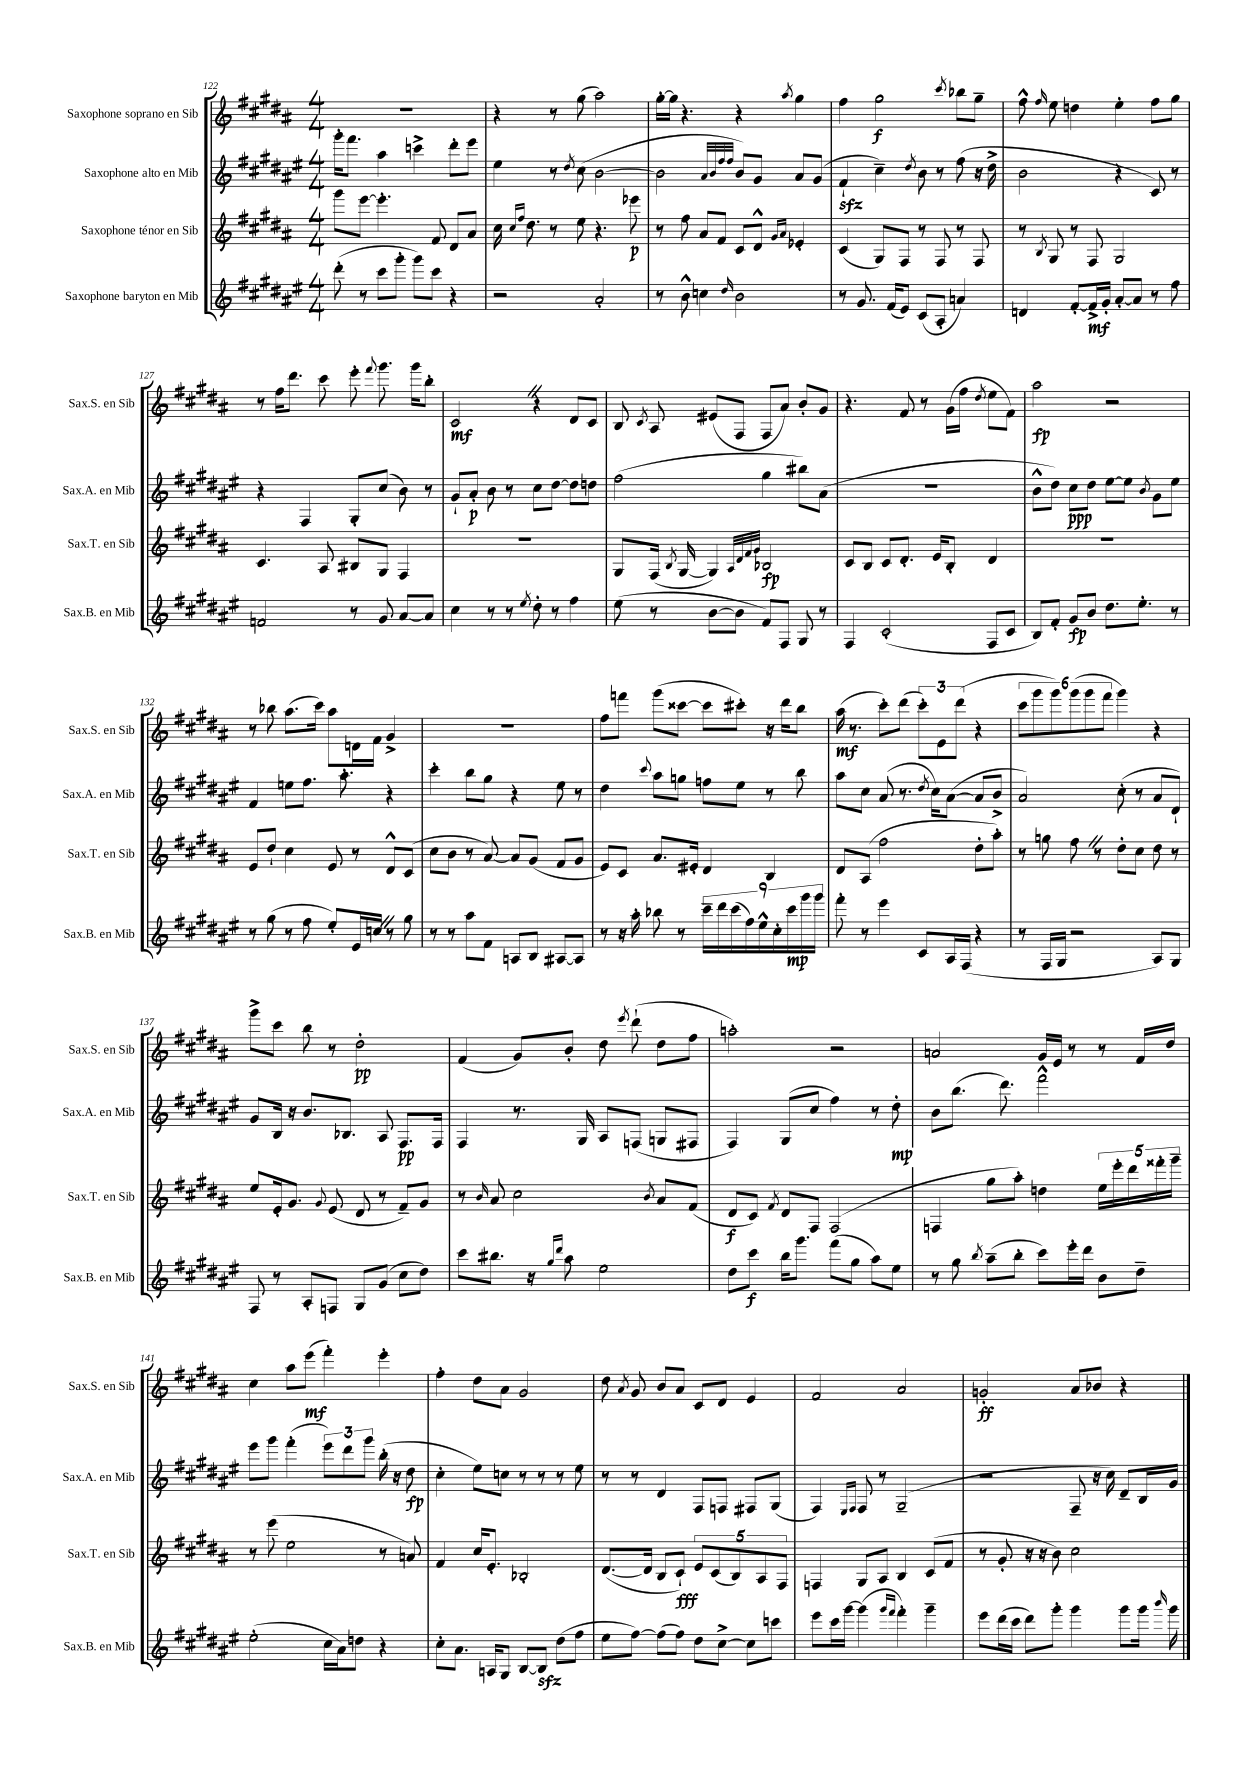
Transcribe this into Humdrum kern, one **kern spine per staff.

**kern	**dynam	**kern	**dynam	**kern	**dynam	**kern	**dynam
*part4	*part4	*part3	*part3	*part2	*part2	*part1	*part1
*staff4	*staff4	*staff3	*staff3	*staff2	*staff2	*staff1	*staff1
*I"Saxophone baryton en Mib	*	*I"Saxophone ténor en Sib	*	*I"Saxophone alto en Mib	*	*I"Saxophone soprano en Sib	*
*I'Sax.B. en Mib	*	*I'Sax.T. en Sib	*	*I'Sax.A. en Mib	*	*I'Sax.S. en Sib	*
*clefG2	*	*clefG2	*	*clefG2	*	*clefG2	*
*k[f#c#g#d#a#e#]	*	*k[f#c#g#d#a#]	*	*k[f#c#g#d#a#e#]	*	*k[f#c#g#d#a#]	*
*M4/4	*	*M4/4	*	*M4/4	*	*M4/4	*
=122	=122	=122	=122	=122	=122	=122	=122
(8ddd#'\	.	8ggg#\L	.	16ggg#'\KL	.	1r	.
.	.	.	.	8.fff#\J	.	.	.
8r	.	[8eee\J	.	.	.	.	.
8ccc#\L	.	4.eee'\]	.	4aa#\	.	.	.
8ggg#'\J	.	.	.	.	.	.	.
8ggg#\L)	.	.	.	4cccn^\	.	.	.
8ccc#\J	.	8f#/	.	.	.	.	.
4r	.	8d#/L	.	8ddd#'\L	.	.	.
.	.	8a#/J	.	8eee#\J	.	.	.
=123	=123	=123	=123	=123	=123	=123	=123
2r	.	16cc#\	.	4ee#\	.	4r	.
.	.	16qqcc#/LL	.	.	.	.	.
.	.	16qqff#/JJ	.	.	.	.	.
.	.	8.dd#\	.	.	.	.	.
.	.	8r	.	8r	.	8r	.
.	.	.	.	8qdd#/	.	.	.
.	.	8ee\	.	(8cc#\	.	(8gg#\	.
2a#'/	.	4.r	.	[2b\	.	2aa#\)	.
.	.	8eee-X\	p	.	.	.	.
=124	=124	=124	=124	=124	=124	=124	=124
8r	.	8r	.	2b\]	.	[16gg#'\LL	.
.	.	.	.	.	.	16gg#\JJ]	.
8b^^\	.	8ff#\	.	.	.	4.r	.
4ccn\	.	8a#/L	.	.	.	.	.
.	.	8f#/J	.	.	.	.	.
.	.	.	.	32qqa#/LLL	.	.	.
.	.	.	.	32qqb/	.	.	.
.	.	.	.	32qqff#/	.	.	.
16qqdd#/	.	.	.	32qqff#/JJJ	.	.	.
2b\	.	8c#/L	.	8b/L)	.	4r	.
.	.	8d#^^/J	.	8g#/J	.	.	.
.	.	16qqg#/LL	.	.	.	.	.
.	.	16qqa#/JJ	.	.	.	8qaa#/	.
.	.	4e-X'/	.	8a#/L	.	4gg#\	.
.	.	.	.	(8g#/J	.	.	.
=125	=125	=125	=125	=125	=125	=125	=125
8r	.	(4c#/	.	4f#zz`/	.	4ff#\	.
8.g#/	.	.	.	.	.	.	.
.	.	8G#/L)	.	4cc#~\)	.	2gg#\	f
(16f#/KL	.	.	.	.	.	.	.
8e#/J)	.	8F#/J	.	.	.	.	.
.	.	.	.	8qdd#/	.	.	.
(8c#/L	.	8r	.	8b\	.	.	.
8A#'/J	.	8F#/	.	8r	.	.	.
.	.	.	.	.	.	8qccc#/	.
4an/)	.	8r	.	(8ff#\	.	8bb-X\L	.
.	.	8F#/	.	16r	.	8gg#~\J	.
.	.	.	.	16dd#^\	.	.	.
=126	=126	=126	=126	=126	=126	=126	=126
4dn/	.	8r	.	2b\	.	8ff#^^\	.
.	.	8qB/	.	.	.	16qqff#/	.
.	.	8G#/	.	.	.	8ee\	.
[8f#'/L	.	8r	.	.	.	4ddn\	.
16f#^/L]	mf	8F#/	.	.	.	.	.
16g#'/JJ	.	.	.	.	.	.	.
[8a#'/L	.	2G#/	.	4r	.	4ee'\	.
8a#/J]	.	.	.	.	.	.	.
8r	.	.	.	8c#/)	.	8ff#\L	.
8ff#\	.	.	.	8r	.	8gg#\J	.
!!LO:LB:g=z
=127	=127	=127	=127	=127	=127	=127	=127
2fn/	.	4.c#/	.	4r	.	8r	.
.	.	.	.	.	.	16ff#\KL	.
.	.	.	.	.	.	8.ddd#\J	.
.	.	.	.	4F#/	.	.	.
.	.	8A#/	.	.	.	8ccc#\	.
8r	.	8B#X/L	.	8G#'/L	.	8eee'\	.
.	.	.	.	.	.	8qqfff#/	.
8g#/	.	8G#/J	.	(8cc#/J	.	8.ggg#\	.
[8a#/L	.	4F#/	.	8b\)	.	.	.
.	.	.	.	.	.	16ggg#\KL	.
8a#/J]	.	.	.	8r	.	8bb'\J	.
=128	=128	=128	=128	=128	=128	=128	=128
4cc#\	.	1r	.	8g#`/L	.	2c#Z/	mf
.	.	.	.	8a#'/J	p	.	.
8r	.	.	.	8b\	.	.	.
8r	.	.	.	8r	.	.	.
8qee#/	.	.	.	.	.	.	.
8dd#'\	.	.	.	8cc#\L	.	4r	.
8r	.	.	.	[8dd#\J	.	.	.
4ff#\	.	.	.	8dd#\L]	.	8d#/L	.
.	.	.	.	8ddn\J	.	8c#/J	.
=129	=129	=129	=129	=129	=129	=129	=129
(8ee#\	.	8G#/L	.	(2ff#\	.	8B/	.
.	.	.	.	.	.	8qc#/	.
8r	.	(16F#/Jk	.	.	.	8A#/	.
.	.	8qB/	.	.	.	.	.
.	.	[16G#/	.	.	.	.	.
[8b\L	.	4G#/])	.	.	.	(8e#X/L	.
8b\J]	.	.	.	.	.	8F#/J	.
.	.	32qqA#/LLL	.	.	.	.	.
.	.	32qqd#/	.	.	.	.	.
.	.	32qqf#/	.	.	.	.	.
.	.	32qqg#/JJJ	.	.	.	.	.
8f#/L)	.	2B-X/	fp	4gg#\	.	8F#/L	.
8F#/J	.	.	.	.	.	8a#/J)	.
8G#/	.	.	.	8bb#X\L)	.	8b'/L	.
8r	.	.	.	(8a#\J	.	8g#/J	.
=130	=130	=130	=130	=130	=130	=130	=130
4F#/	.	8c#/L	.	1r	.	4.r	.
.	.	8B/J	.	.	.	.	.
(2c#'/	.	8c#/L	.	.	.	.	.
.	.	8.d#'/J	.	.	.	8f#/	.
.	.	.	.	.	.	8r	.
.	.	16e/KL	.	.	.	.	.
.	.	8B'/J	.	.	.	(16g#\LL	.
.	.	.	.	.	.	16ff#\JJ	.
.	.	.	.	.	.	8qdd#/	.
8F#/L	.	4d#/	.	.	.	8ee\L	.
8c#/J	.	.	.	.	.	8f#\J)	.
=131	=131	=131	=131	=131	=131	=131	=131
8B/L)	.	1r	.	8b^^\L	.	2aa#\	fp
8f#'/J	.	.	.	8dd#\J)	.	.	.
8g#/L	fp	.	.	8cc#\L	ppp	.	.
8b/J	.	.	.	8dd#\J	.	.	.
8.dd#\L	.	.	.	[8ee#\L	.	2r	.
.	.	.	.	8ee#\J]	.	.	.
8.ee#'\J	.	.	.	.	.	.	.
.	.	.	.	8qb/	.	.	.
.	.	.	.	8g#\L	.	.	.
8r	.	.	.	8ee#\J	.	.	.
!!LO:LB:g=z
=132	=132	=132	=132	=132	=132	=132	=132
8r	.	8e/L	.	4f#/	.	8r	.
(8gg#\	.	8dd#`/J	.	.	.	8bb-X\	.
8r	.	4cc#\	.	8een\L	.	(8.aa#\L	.
8ff#\	.	.	.	8.ff#\J	.	.	.
.	.	.	.	.	.	16ccc#\Jk)	.
8ee#'/L)	.	8e/	.	.	.	8aa#\L	.
.	.	.	.	8.aa#'\	.	.	.
16e#/L	.	8r	.	.	.	16dn\L	.
16ccnZ/JJ	.	.	.	.	.	16f#\JJ	.
8r	.	8d#^^/L	.	4r	.	4g#^/	.
8gg#\	.	(8c#/J	.	.	.	.	.
=133	=133	=133	=133	=133	=133	=133	=133
8r	.	8cc#\L	.	4ccc#'\	.	1r	.
8r	.	8b\J	.	.	.	.	.
8aa#\L	.	8r	.	8bb\L	.	.	.
8f#\J	.	[8a#/)	.	8gg#\J	.	.	.
8An/L	.	8a#/L]	.	4r	.	.	.
8B/J	.	(8g#/J	.	.	.	.	.
[8A#X/L	.	8f#/L	.	8ee#\	.	.	.
8A#/J]	.	8g#/J	.	8r	.	.	.
=134	=134	=134	=134	=134	=134	=134	=134
8r	.	8e/L)	.	4dd#\	.	8ff#\L	.
16r	.	8c#/J	.	.	.	8fffn\J	.
16aa#'\	.	.	.	.	.	.	.
.	.	.	.	8qqccc#/	.	.	.
8bb-X\	.	8.a#/L	.	8aa#\L	.	(8ggg#\L	.
8r	.	.	.	8ggn\J	.	[8ccc##X\J	.
.	.	16e#X'/Jk	.	.	.	.	.
18ccc#~\LL	.	4d#/	.	8ffn\L	.	8ccc##\L]	.
18ddd#\	.	.	.	.	.	.	.
(18ccc#\	.	.	.	.	.	.	.
.	.	.	.	8ee#\J	.	8ccc#X'\J)	.
18ff#\)	.	.	.	.	.	.	.
18ee#^^\	.	.	.	.	.	.	.
.	.	4B/	.	8r	.	16r	.
18cc#'\	.	.	.	.	.	.	.
.	.	.	.	.	.	16ddd#\KL	.
18ccc#\	mp	.	.	.	.	.	.
.	.	.	.	8bb\	.	8bb\J	.
18ggg#\	.	.	.	.	.	.	.
18ggg#\JJ	.	.	.	.	.	.	.
=135	=135	=135	=135	=135	=135	=135	=135
8fff#'\	.	8d#/L	.	8aa#\L	.	(16aa#\	mf
.	.	.	.	.	.	8.r	.
8r	.	(8A#/J	.	8cc#\J	.	.	.
4eee#\	.	2ff#\	.	(8a#/	.	8ccc#'\L)	.
.	.	.	.	8.r	.	(8ddd#\J	.
8c#/L	.	.	.	.	.	12ccc#'\L)	.
.	.	.	.	8qdd#/	.	.	.
.	.	.	.	16cc#\KL)	.	.	.
.	.	.	.	.	.	12e\	.
16A#/L	.	.	.	([8a#\J	.	.	.
.	.	.	.	.	.	(12ddd#\J	.
(16F#/JJ	.	.	.	.	.	.	.
4r	.	8dd#'\L	.	8a#/L]	.	4r	.
.	.	8aa#'\J)	.	8b^/J	.	.	.
=136	=136	=136	=136	=136	=136	=136	=136
8r	.	8r	.	2a#/)	.	12ccc#\L	.
.	.	.	.	.	.	12ggg#\	.
16F#/LL	.	8ggn\	.	.	.	.	.
.	.	.	.	.	.	12ggg#\)	.
16G#/JJ	.	.	.	.	.	.	.
2r	.	8ff#Z\	.	.	.	(12ggg#\	.
.	.	.	.	.	.	12ggg#\	.
.	.	8r	.	.	.	.	.
.	.	.	.	.	.	12fff#\J	.
.	.	8dd#'\L	.	(8cc#'\	.	4ggg#\)	.
.	.	8cc#\J	.	8r	.	.	.
8A#/L)	.	8dd#\	.	8a#/L	.	4r	.
8G#/J	.	8r	.	8d#`/J)	.	.	.
!!LO:LB:g=z
=137	=137	=137	=137	=137	=137	=137	=137
8F#/	.	8ee/L	.	8g#/L	.	8ggg#^\L	.
8r	.	16e'/k	.	16B/Jk	.	8ccc#\J	.
.	.	8.g#/J	.	16r	.	.	.
8A#'/L	.	.	.	8.b/L	.	8bb\	.
.	.	8qqg#/	.	.	.	.	.
8Fn/J	.	(8e/	.	.	.	8r	.
.	.	.	.	8.B-X/J	.	.	.
8G#/L	.	8d#/	.	.	.	2dd#'\	pp
(8g#/J	.	8r	.	8A#/	.	.	.
8cc#\L	.	8f#~/L)	.	8.F#/L	pp	.	.
8dd#\J)	.	8g#/J	.	.	.	.	.
.	.	.	.	16F#/Jk	.	.	.
=138	=138	=138	=138	=138	=138	=138	=138
8ccc#\L	.	8r	.	4F#/	.	(4f#/	.
.	.	16qqb/	.	.	.	.	.
8.bb#X\J	.	8a#/	.	.	.	.	.
.	.	2cc#\	.	8.r	.	8g#/L)	.
16r	.	.	.	.	.	.	.
16qqgg#/LL	.	.	.	.	.	.	.
16qqddd#/JJ	.	.	.	.	.	.	.
8aa#\	.	.	.	.	.	8b'/J	.
.	.	.	.	16G#/	.	.	.
2ee#\	.	.	.	8A#/L	.	8dd#\	.
.	.	.	.	.	.	8qeee/	.
.	.	.	.	(8Fn/J	.	(8ddd#`\	.
.	.	8qb/	.	.	.	.	.
.	.	8a#/L	.	8Gn/L	.	8dd#\L	.
.	.	(8f#/J	.	8F#X/J	.	8ff#\J	.
=139	=139	=139	=139	=139	=139	=139	=139
8dd#\L	.	8d#/L	f	4F#/)	.	2aan'\)	.
8ccc#\J	f	8c#/J)	.	.	.	.	.
.	.	8qf#/	.	.	.	.	.
16bb\KL	.	8d#/L	.	(8G#/L	.	.	.
8.ggg#\J	.	.	.	.	.	.	.
.	.	8F#/J	.	8cc#/J	.	.	.
(8fff#\L	.	(2F#/	.	4ff#\)	.	2r	.
8gg#\J	.	.	.	.	.	.	.
8aa#\L)	.	.	.	8r	.	.	.
8ee#\J	.	.	.	8dd#'\	mp	.	.
=140	=140	=140	=140	=140	=140	=140	=140
8r	.	4Fn/	.	8b\L	.	2an/	.
8gg#\	.	.	.	(8.bb\J	.	.	.
8qbb/	.	.	.	.	.	.	.
(8aa#~\L	.	8gg#\L	.	.	.	.	.
.	.	.	.	8.ddd#\)	.	.	.
8bb'\J	.	8aa#'\J)	.	.	.	.	.
8ccc#\L)	.	4ddn\	.	2fff#^^\	.	16g#/LL	.
.	.	.	.	.	.	16e/JJ	.
16eee#'\L	.	.	.	.	.	8r	.
16ddd#\JJ	.	.	.	.	.	.	.
8b\L	.	20ee\LL	.	.	.	8r	.
.	.	20eee'\	.	.	.	.	.
.	.	20ddd#\	.	.	.	.	.
8dd#~\J	.	.	.	.	.	16f#/LL	.
.	.	20fff##X'\	.	.	.	.	.
.	.	.	.	.	.	16dd#/JJ	.
.	.	20ggg#~\JJ	.	.	.	.	.
!!LO:LB:g=z
=141	=141	=141	=141	=141	=141	=141	=141
(2ee#'\	.	8r	.	8eee#\L	.	4cc#\	.
.	.	(8eee\	.	8ggg#\J	.	.	.
.	.	2ee\	.	(4fff#'\	.	8aa#\L	.
.	.	.	.	.	.	(8eee\J	mf
16cc#\LL	.	.	.	12eee#\L)	.	4fff#'\)	.
16a#\J)	.	.	.	.	.	.	.
.	.	.	.	12ddd#\	.	.	.
8ddn\J	.	.	.	.	.	.	.
.	.	.	.	12ggg#\J	.	.	.
4r	.	8r	.	(16bb'\	.	4eee'\	.
.	.	.	.	16r	.	.	.
.	.	8an/)	.	8dd#\	fp	.	.
=142	=142	=142	=142	=142	=142	=142	=142
8cc#'\L	.	4f#/	.	4cc#'\	.	4ff#'\	.
8.a#\J	.	.	.	.	.	.	.
.	.	16cc#/KL	.	8ee#\L)	.	8dd#\L	.
16An/KL	.	8.e'/J	.	.	.	.	.
8G#/J	.	.	.	8ccn\J	.	8a#\J	.
[8B/L	.	2B-X'/	.	8r	.	2g#/	.
8Bzz/J]	.	.	.	8r	.	.	.
(8dd#\L	.	.	.	8r	.	.	.
8ff#\J	.	.	.	8ee#\	.	.	.
=143	=143	=143	=143	=143	=143	=143	=143
8ee#\L	.	([8.d#/L	.	8r	.	8dd#\	.
.	.	.	.	.	.	8qa#/	.
[8ff#\J)	.	.	.	8r	.	8g#/	.
.	.	16d#/Jk]	.	.	.	.	.
(8ff#\L]	.	8B/L	.	4d#/	.	8b/L	.
8ff#\J)	.	8c#`/J)	fff	.	.	8a#/J	.
8dd#\L	.	10e/L	.	8F#/L	.	8c#/L	.
.	.	(10c#/	.	.	.	.	.
[8cc#^\J	.	.	.	8Fn/J	.	8d#/J	.
.	.	10B/)	.	.	.	.	.
8cc#\L]	.	.	.	8F#X/L	.	4e/	.
.	.	10A#/	.	.	.	.	.
8cccn\J	.	.	.	(8G#/J	.	.	.
.	.	10F#/J	.	.	.	.	.
=144	=144	=144	=144	=144	=144	=144	=144
8eee#\L	.	4Fn/	.	4F#/)	.	2f#/	.
16ccc#\L	.	.	.	.	.	.	.
[16ggg#\JJ	.	.	.	.	.	.	.
.	.	.	.	16qqE#/LL	.	.	.
.	.	.	.	16qqF#/JJ	.	.	.
(4ggg#\]	.	8G#/L	.	8F#/	.	.	.
.	.	8A#/J	.	8r	.	.	.
16qqggg#/LL	.	.	.	.	.	.	.
16qqfff#/JJ	.	.	.	.	.	.	.
4fff#'\)	.	4B/	.	(2G#~/	.	2a#/	.
4ggg#~\	.	(8c#/L	.	.	.	.	.
.	.	8f#/J	.	.	.	.	.
=145	=145	=145	=145	=145	=145	=145	=145
8eee#\L	.	8r	.	2r	.	2gn'/	ff
(16ddd#\L	.	8g#'/	.	.	.	.	.
16ccc#\JJ	.	.	.	.	.	.	.
8ddd#\L)	.	16r	.	.	.	.	.
.	.	16r	.	.	.	.	.
8ggg#'\J	.	8b\)	.	.	.	.	.
4ggg#\	.	2cc#\	.	8F#~/	.	8a#/L	.
.	.	.	.	16r	.	8b-X/J	.
.	.	.	.	16cc#\)	.	.	.
8ggg#\L	.	.	.	8d#~/L	.	4r	.
16ggg#\Jk	.	.	.	16B/L	.	.	.
16qqbbb/	.	.	.	.	.	.	.
16ggg#\	.	.	.	16g#/JJ	.	.	.
==	==	==	==	==	==	==	==
*-	*-	*-	*-	*-	*-	*-	*-
